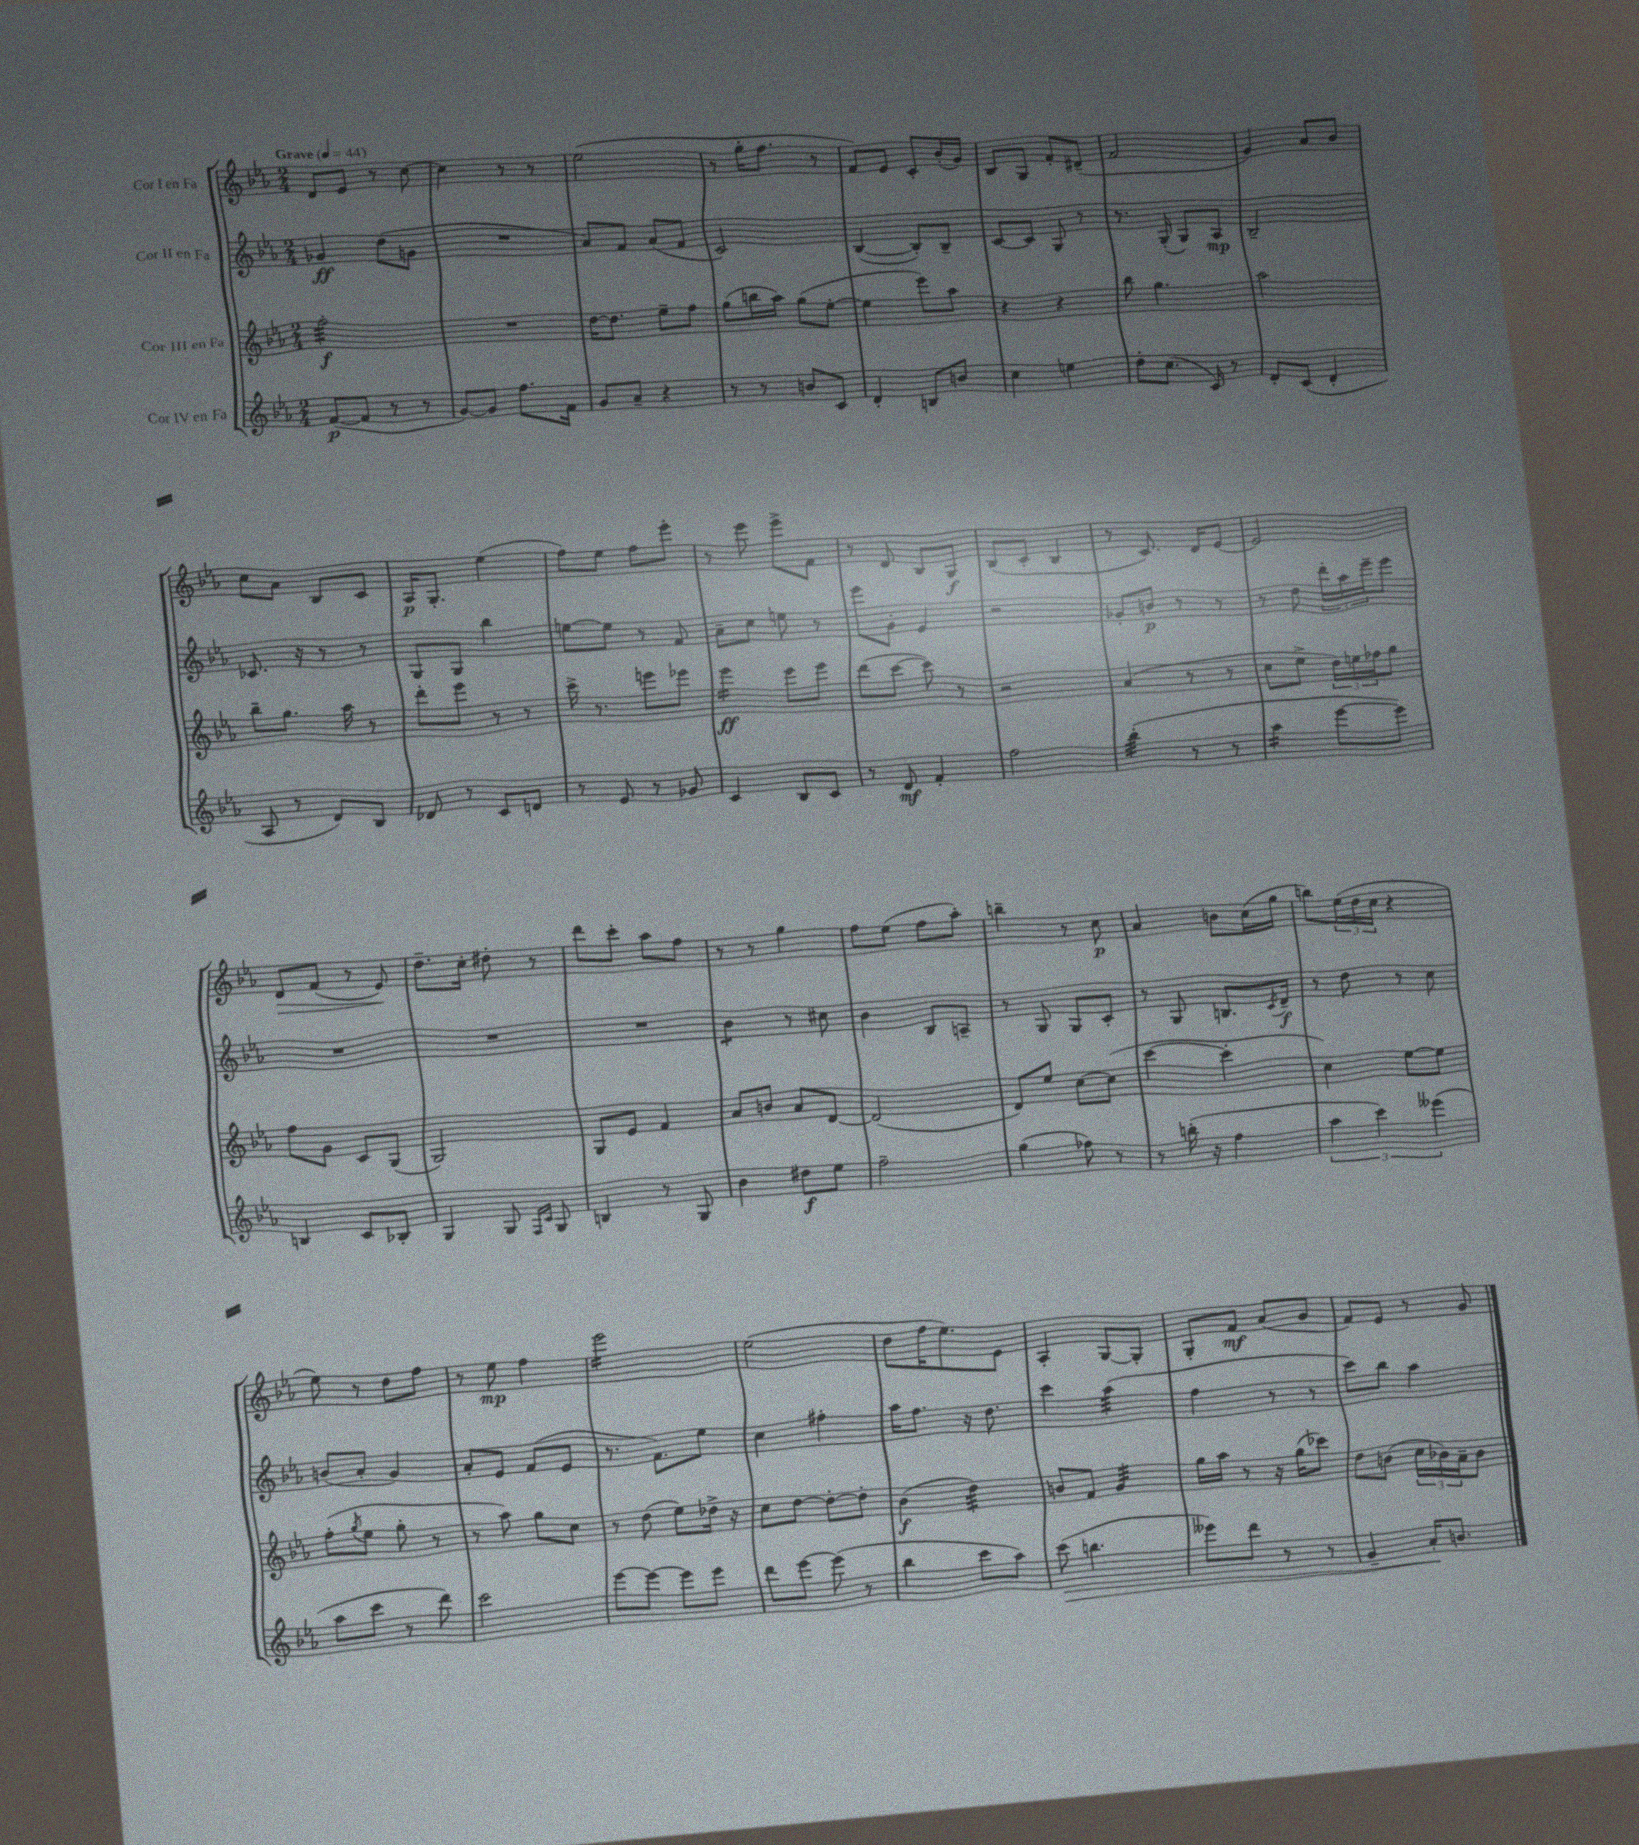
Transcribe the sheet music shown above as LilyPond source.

<<
\new StaffGroup <<
\new Staff = "s0" \with { instrumentName = "Cor I en Fa" } {
    \clef treble \key ees \major \numericTimeSignature \time 2/4 \tempo "Grave" 4 = 44
    d'8 ees'8 r8 c''8~ |
    c''4 r8 r8 |
    ees''2( |
    r8 g''16-. f''8. r8 |
    f'8) ees'8 c'8-. bes'16-.( g'16) |
    bes8 g8 f'8-. dis'8--( |
    f'2 |
    g'4) aes'8 bes'8 |
    c''8 aes'8 bes8 c'8 |
    aes16\p g8.-. ees''4( |
    f''8) ees''8 f''8 ees'''8-. |
    r8 ees'''8 ees'''8-> f'8 |
    r8 d'8 bes8 g8\f |
    bes8( c'8-. bes4 |
    r8 c'8.) d'16 ees'8~ |
    ees'2 |
    d'8\> f'8( r8 ees'8\!) |
    d''8.-- c''16-. dis''8-. r8 |
    d'''8 c'''8-. aes''8 f''8 |
    r8 r8 g''4 |
    f''8 ees''8( f''8 aes''8-.) |
    b''4-- r8 c''8\p |
    aes'4 b'8 c''16( g''16 |
    b''8) \tuplet 3/2 { ees''16( d''16 c''16 } r4 |
    ees''8) r8 d''8 f''8 |
    r8 ees''8\mp f''4 |
    ees'''2:16 |
    ees''2( |
    d''8 f''16 ees''8.) ees'8 |
    aes4-. g8~ g8-. |
    g8-. f'8\mf aes'8( g'8 |
    f'8) ees'8 r8 g'8 \bar "|." |
}
\new Staff = "s1" \with { instrumentName = "Cor II en Fa" } {
    \clef treble \key ees \major \numericTimeSignature \time 2/4
    ges'4\ff d''8( g'8 |
    R2 |
    aes'8) f'8 aes'8( f'8 |
    c'2) |
    bes4~( bes8-.) bes8-- |
    c'8~ c'8 g8 r8 |
    r8. g16-.( g8) aes8\mp |
    bes2-- |
    ces'8. r16 r8 r8 |
    g8 g8 bes''4 |
    e''8~ e''8 r8 f'8 |
    aes'8-- c''8 e''8 r8 |
    ees'''8 g'8-. ees'4 |
    r2 |
    ges'8-. b'8\p r8 r8 |
    r8 d''8 \tuplet 3/2 { d'''16-. aes''16 ees'''16-- } ees'''8 |
    R2 |
    R2 |
    R2 |
    bes'4:8 r8 cis''8 |
    bes'4 bes8 a8-- |
    r8 g8 g8 c'8-. |
    r8 g8 b8. \acciaccatura { c'8 } d'16--\f |
    r8 d''8 r8 c''8 |
    b'8( aes'8-. g'4) |
    aes'8-. ees'8 f'8( ees'8 |
    r8. f'8.) ees''8 |
    c''4 fis''4-. |
    aes''16 f''8. r16 d''8. |
    c'''4 aes''4:32( |
    f''4 r8 r8 |
    c'''8) bes''8 aes''4 \bar "|." |
}
\new Staff = "s2" \with { instrumentName = "Cor III en Fa" } {
    \clef treble \key ees \major \numericTimeSignature \time 2/4
    f''2:32-.\f |
    R2 |
    d''16~ d''8. ees''8-- f''8 |
    g''8( b''16 aes''16) g''8( ees''8~-. |
    ees''4 ees'''8) aes''8 |
    r4 r4 |
    bes''8 g''4. |
    aes''2 |
    bes''8-- g''8. aes''16 r8 |
    d'''8-. ees'''8 r8 r8 |
    c'''16-> r8. e'''8 ees'''8 |
    ees'''4:16\ff ees'''8 ees'''8 |
    d'''8( c'''8~ c'''8) r8 |
    r2 |
    aes'4( r8 r8 |
    c''8 ees''8-> \tuplet 3/2 { d''16) e''16 fes''16 } g''8 |
    f''8 g'8 c'8 g8( |
    g2) |
    g8 ees'8 f'4 |
    aes'8 b'8 aes'8 d'8~ |
    d'2( |
    d'8) ees''8 c''8~ c''8( |
    c'''4~ c'''4-. |
    c''4) ees''8~ ees''8 |
    f''8-.( \acciaccatura { g''8 } ees''8 g''8-. r8 |
    r8 aes''8) g''8 c''8 |
    r8 d''8( ees''8) des''16-> r16 |
    c''8 d''8~ d''8~-. d''8-. |
    bes'4\f( d''4:32) |
    b'8 f'8 g'4:32 |
    g''16 aes''16 r8 r16 g''16( ces'''8) |
    d''8 b'8( \tuplet 3/2 { c''16 bes'16) aes'16-- } bes'8 \bar "|." |
}
\new Staff = "s3" \with { instrumentName = "Cor IV en Fa" } {
    \clef treble \key ees \major \numericTimeSignature \time 2/4
    f'8~\p( f'8 r8 r8 |
    g'8~) g'8 f''8. f'16 |
    g'8 aes'8-- r4 |
    r8 r8 b'8 c'8 |
    d'4-. b8 b'8 |
    c''4 e''4 |
    d''8-. c''8.( c'16) r8 |
    d'8-. c'8( d'4-. |
    aes8 r8 d'8) bes8 |
    des'8 r8 c'8 d'8 |
    r8 ees'8 r8 ges'8 |
    c'4 bes8 c'8 |
    r8 d'8\mf f'4-. |
    f''2 |
    bes''4:32-.( r8 r8 |
    aes''4:16 ees'''8~ ees'''8) |
    b4 c'8 bes8-. |
    g4 g8 \grace { f16 c'16 } g8 |
    b4 r8 g8 |
    bes'4 dis''8\f ees''8 |
    f''2-- |
    g''4( fes''8) r8 |
    r8 b''16-.( r16 f''4 |
    \tuplet 3/2 { aes''4 c'''4) eeses'''4( } |
    aes''8 c'''8 r8 d'''8) |
    c'''2 |
    ees'''8~ ees'''8~ ees'''8 ees'''8 |
    d'''8 ees'''8~ ees'''8( r8 |
    bes''4 c'''8 aes''8) |
    c'''8\>( b''4. |
    eeses'''8) d'''8 r8 r8 |
    g'4-- aes'16-.\! b'8. \bar "|." |
}
>>
>>
\layout { \context { \Score \remove "Bar_number_engraver" } }
